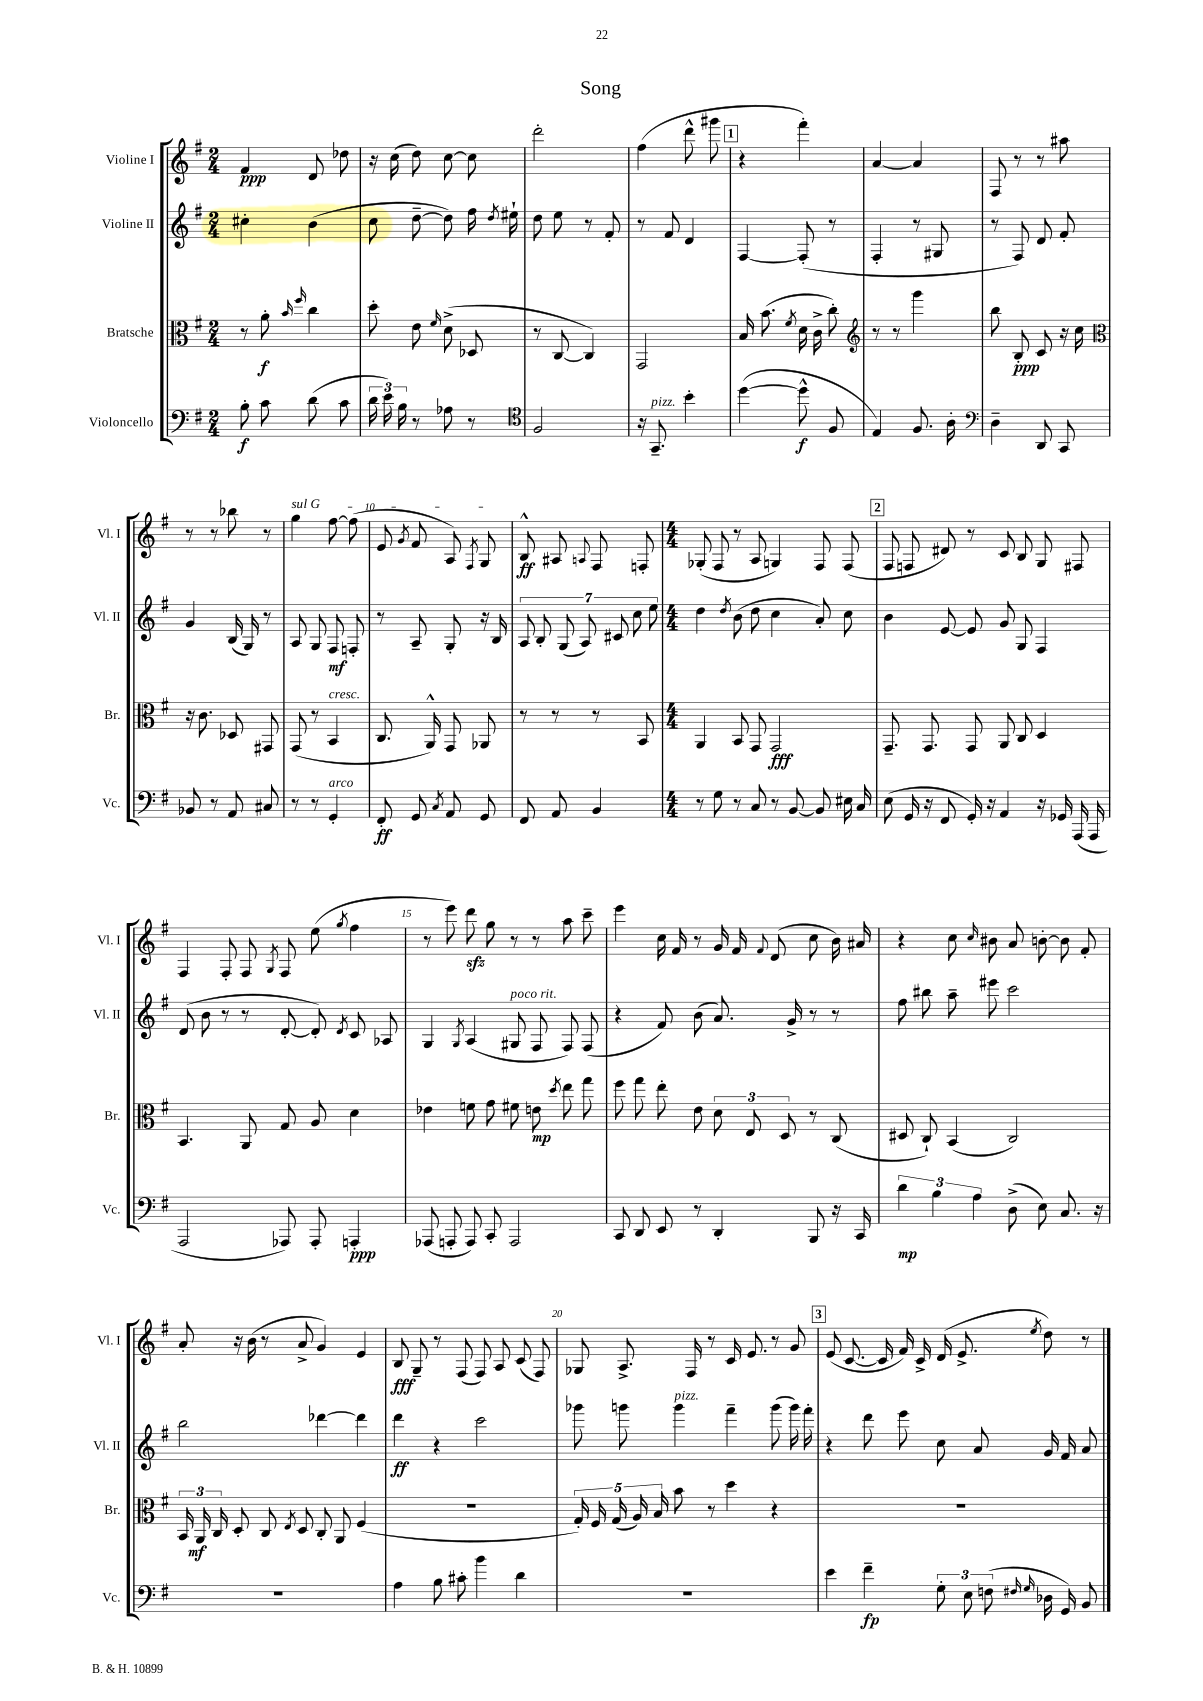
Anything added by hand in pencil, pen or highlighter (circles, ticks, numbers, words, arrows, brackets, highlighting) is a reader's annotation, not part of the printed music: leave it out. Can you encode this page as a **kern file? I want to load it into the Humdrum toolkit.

**kern	**kern	**kern	**kern
*staff4	*staff3	*staff2	*staff1
*clefF4	*clefC3	*clefG2	*clefG2
*k[f#]	*k[f#]	*k[f#]	*k[f#]
*M2/4	*M2/4	*M2/4	*M2/4
8B'\	8r	4cc#'\	4f#/
8c\	8a'\	.	.
.	16qqb/	.	.
.	16qqff#/	.	.
(8d\	4cc\	(4b\	8d/
8c\	.	.	8dd-\
=	=	=	=
24d\	8dd'\	8cc\	16r
24e\)	.	.	.
.	.	.	(16cc\
24B\	.	.	.
8r	8e\	[8dd~\	8dd\)
.	16qqf#/	.	.
8A-\	(8d^\	8dd\])	[8cc\
8r	8D-/	16ff#\	8cc\]
.	.	8qdd/	.
.	.	16ee#`\	.
=	=	=	=
*clefC4	*	*	*
2F#/	8r	8dd\	2ddd'\
.	[8C/	8ee\	.
.	4C/])	8r	.
.	.	8f#'/	.
=	=	=	=
16r	2GG/	8r	(4ff#\
8.GG~/	.	.	.
.	.	8f#/	.
4b'\	.	4d/	8ddd^^\
.	.	.	8ggg#\
=	=	=	=
([4dd\	16B/	[4F#/	4r
.	(8.b\	.	.
.	8qf#/	.	.
8dd^^\]	16d\	(8F#'/]	4fff#'\)
.	16c^\	.	.
8F#/	8cc'\)	8r	.
=	=	=	=
*	*clefG2	*	*
4E/)	8r	4F#'/	[4a/
.	8r	.	.
8.F#/	4ggg\	8r	4a/]
.	.	8G#/	.
16A'\	.	.	.
=	=	=	=
*clefF4	*	*	*
4D~\	8bb\	8r	8F#/
.	8B'/	8F#/)	8r
8DD/	8c/	8d/	8r
8CC/	16r	8f#'/	8aa#\
.	16cc\	.	.
=	=	=	=
*	*clefC3	*	*
8BB-/	16r	4g/	8r
.	8.c\	.	.
8r	.	.	8r
8AA/	8D-/	(16B/	8bb-\
.	.	16G/)	.
8C#/	8GG#/	8r	8r
=	=	=	=
8r	(8GG/	8A/	4gg\
8r	8r	8G/	.
4GG'/	4BB/	8F#/	[8ff#\
.	.	8F'/	(8ff#\]
=	=	=	=
8FF#'/	8.C/	8r	8e/
.	.	.	8qg/
8GG/	.	8A~/	8f#/
.	16AA^^/)	.	.
8qC/	.	.	.
8AA/	8GG/	8G'/	8A/)
.	.	.	8qF#/
8GG/	8AA-/	16r	8G/
.	.	16B/	.
=	=	=	=
8FF#/	8r	14A/	8B^^/
.	.	14B'/	.
8AA/	8r	.	8A#/
.	.	(14G/	.
.	.	14A/)	.
.	.	.	8qqA/
4BB/	8r	.	8F#/
.	.	14c#/	.
.	.	14cc\	.
.	8BB/	.	8F'/
.	.	14ee\	.
=	=	=	=
*M4/4	*M4/4	*M4/4	*M4/4
8r	4AA/	4dd\	(8G-'/
8G\	.	.	8F#/
.	.	8qdd/	.
8r	8BB/	(8b\	8r
8C/	8GG/	8dd\	8A/
8r	2GG/	4cc\	4G/)
[8BB/	.	.	.
8BB/]	.	8a'/)	8F#/
16E#\	.	8cc\	(8F#/
16C/	.	.	.
=	=	=	=
(8E\	8.GG~/	4b\	8F#/
16GG/	.	.	8F/
16r	8.GG/	.	.
8FF#/	.	[8e/	8d#/)
16GG'/)	8GG/	8e/]	8r
16r	.	.	.
4AA/	8AA/	8g/	8c/
.	8C/	8G/	8B/
16r	4D/	4F#/	8G/
16GG-/	.	.	.
(16AAA/	.	.	8F#/
16AAA/	.	.	.
=	=	=	=
2AAA/	4.BB/	(8d/	4F#/
.	.	8b\	.
.	.	8r	8F#'/
.	8AA/	8r	8F#/
.	.	.	8qG/
8AAA-/)	8G/	[8d'/	8F#/
8AAA-'/	8A/	8d'/])	(8ee\
.	.	8qd/	8qgg/
4AAA'/	4d\	8c/	4ff#\
.	.	8A-/	.
=	=	=	=
(8AAA-/	4e-\	4G/	8r
8AAA'/	.	.	8eee\)
.	.	8qG/	.
8AAA/)	8f\	(4A/	8ddd\
8CC'/	8g\	.	8gg\
2AAA/	8f#\	8G#/	8r
.	8e\	8F#/	8r
.	8qdd/	.	.
.	8ee\	8F#/)	8aa\
.	8gg\	(8F#/	8ccc~\
=	=	=	=
8CC/	8ff#\	4r	4eee\
8DD/	8gg\	.	.
8EE/	8ee'\	8f#/)	16cc\
.	.	.	16f#/
8r	8e\	(8b\	8r
4DD'/	12d\	8.a/)	16g/
.	.	.	16f#/
.	12E/	.	.
.	.	.	8qqf#/
.	.	.	(8d/
.	12D/	.	.
.	.	16g^/	.
8BBB/	8r	8r	8cc\
16r	(8C/	8r	16b\)
16CC/	.	.	16a#/
=	=	=	=
6d\	8D#/	8ff#\	4r
.	8C`/)	8bb#\	.
6B\	.	.	.
.	(4BB/	8aa~\	8cc\
6A\	.	.	.
.	.	.	16qqcc/
.	.	8eee#\	8b#\
(8D^\	2C/)	2ccc\	8a/
8E\)	.	.	[8b'\
8.C/	.	.	8b\]
.	.	.	8f#'/
16r	.	.	.
=	=	=	=
1r	24BB/	2bb\	8a'/
.	24AA/	.	.
.	24C/	.	.
.	8D'/	.	16r
.	.	.	(16b\
.	8C/	.	8r
.	8qE/	.	.
.	8D/	.	8a^/
.	8C'/	[4ddd-\	4g/)
.	8AA/	.	.
.	(4F#/	4ddd-\]	4e/
=	=	=	=
4A\	1r	4ddd\	8B/
.	.	.	8G~/
8B\	.	4r	8r
8c#'\	.	.	(8F#/
4b\	.	2ccc\	8F#/)
.	.	.	8A/
4d\	.	.	(8c/
.	.	.	8F#/)
=	=	=	=
1r	20G'/)	8ggg-\	8G-/
.	20F#/	.	.
.	(20G/	.	.
.	.	8ggg\	8.A^/
.	20A/)	.	.
.	20B/	.	.
.	8b\	4ggg\	.
.	.	.	16F#/
.	8r	.	8r
.	4dd\	4fff#~\	16c/
.	.	.	8.e/
.	4r	(8ggg\	8r
.	.	16ggg\)	8g/
.	.	16fff#'\	.
=	=	=	=
4e\	1r	4r	(8e/
.	.	.	[8.c/
4f#~\	.	8ddd\	.
.	.	.	16c/]
.	.	8eee\	16f#/)
.	.	.	16c^/
12G'\	.	8cc\	(16d/
.	.	.	8.e^/
12E\	.	.	.
.	.	8a/	.
(12F\	.	.	.
16qqF#/	.	.	.
16qqG/	.	.	8qee/
16D-\	.	16g/	8dd\)
16GG/)	.	16f#/	.
8BB/	.	8a/	8r
==	==	==	==
*-	*-	*-	*-
